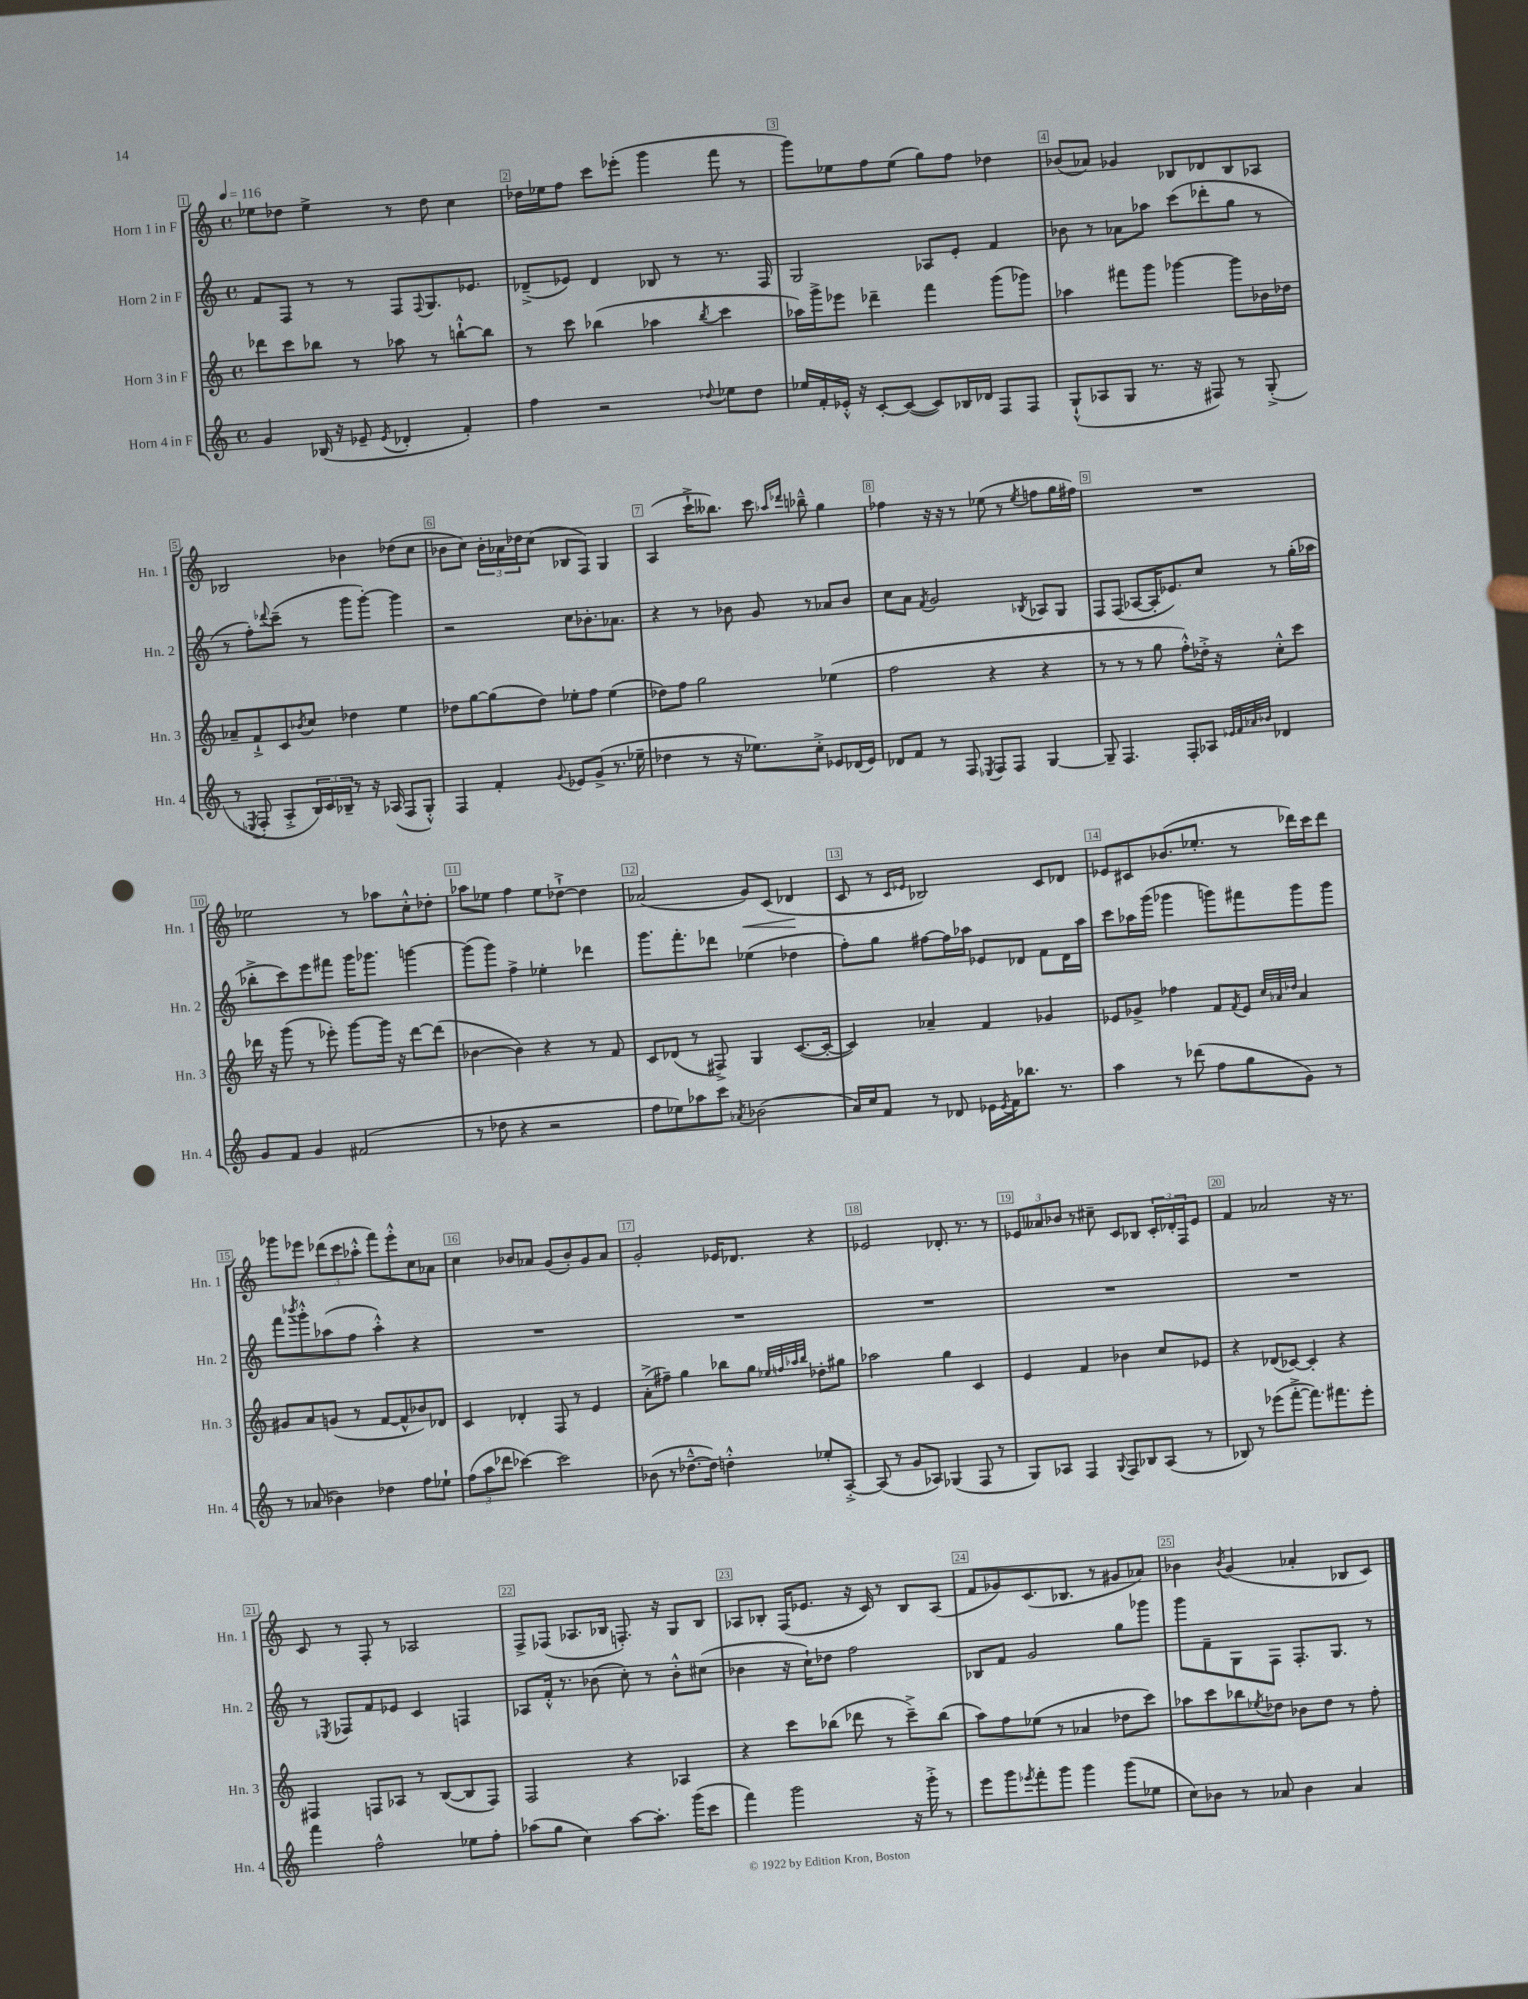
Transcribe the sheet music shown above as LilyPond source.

<<
\new StaffGroup <<
\new Staff = "s0" \with { instrumentName = "Horn 1 in F" shortInstrumentName = "Hn. 1" } {
    \clef treble \key c \major \defaultTimeSignature \time 4/4 \tempo 4 = 116
    ees''8 des''8 ees''4-> r8 des''8 c''4 |
    des''16 ees''16 f''8 c'''8 ees'''8-.( g'''4 f'''8 r8 |
    g'''8) ees''8 f''8 ees''8( g''8) f''8 des''4 |
    bes'8( aes'8) ges'4 bes8 des'8 bes8 aes8 |
    bes2 bes'4 des''8( c''8 |
    bes'8 c''8) \tuplet 3/2 { bes'16-. aes'16 des''16 } c''8( bes8 f8) g4 |
    a4( c'''16-!-> beses''8.) c'''8 \grace { aes''16 des'''16 } bes''8---^ g''4 |
    fes''4 r16 r16 r8 ees''8( r8 \acciaccatura { ees''8 } f''8 g''16 fis''16) |
    R1 |
    ees''2 r8 aes''8 c''8-.-^ des''8-. |
    aes''8 ees''8 f''4 ees''8 des''8~-!-> des''4 |
    aes'2( g'8\<) c'8( des'4\! |
    c'8 r8 \grace { c'16 ees'16 } bes2) c'8 des'8 |
    ees'8 cis'8 bes'8.( ees''8.-. r8 des'''16) c'''16 des'''8 |
    ges'''8 ees'''8 \tuplet 3/2 { des'''8( c'''8 aes''8-.-^ } f'''8) ees'''8-.-^ c''8 aes'8 |
    c''4 bes'8 aes'8 g'8( bes'8-.) g'8 aes'8 |
    g'2-. ees'16 des'8. r4 |
    ees'2 des'8.-. r8. r8 |
    \tuplet 3/2 { ees'8 aeses'8 bes'8 } r8 cis''8-- c'8 bes8 \tuplet 3/2 { c'16-. des'16-. f16 } ees'8 |
    f'4 aes'2 r16 r8. |
    c'8 r8 f8-. r8 aes2 |
    f8-> fes8( aes8. bes16 f8.-.) r16 g8 bes8 |
    aes8 bes8-. f16( ees'8. r16 c'16) r8 bes8 aes8( |
    f'8 ges'8) c'8.( bes8. r8 gis'8 aes'8) |
    bes'4 \acciaccatura { bes'8 } g'4( aes'4-. bes8 c'8) \bar "|." |
}
\new Staff = "s1" \with { instrumentName = "Horn 2 in F" shortInstrumentName = "Hn. 2" } {
    \clef treble \key c \major \defaultTimeSignature \time 4/4
    f'8 f8 r8 r8 f8 \appoggiatura { f8 } g8. ees'8. |
    des'8--->( ees'8) des'4 bes8 r8 r8. f16 |
    g2 aes8 e'8-. f'4 |
    bes'8 r8 aes'8 aes''8 c'''8( des'''8-. g''8 r8 |
    r8 f''8-.) \appoggiatura { des'''8 } c'''8--( r8 g'''8 g'''8~-.) g'''4 |
    r2 c''8 bes'8.-. aes'8. |
    r4 r8 bes'8 g'8 r8 aes'8 bes'8 |
    c''8 a'8 \acciaccatura { f'8 } g'2 \acciaccatura { bes8 } aes8 g8 |
    f8 f8( aes8~ aes16-. ees'8.) c''8 r8 g''16-.( aes''16 |
    bes''8-.-> c'''8) e'''8 fis'''8 g'''16 ges'''8. g'''4~ |
    g'''8( g'''8) f''4-> ees''4-. des'''4 |
    g'''8. f'''8.-. des'''8 ees''4( des''4 |
    f''8-.) g''8 fis''8~ fis''16 aes''16 ees'8 des'8 f'8 des'16 aes''16 |
    c'''8 aes''16 g'''16( ges'''4 g'''8) fis'''8 g'''8 g'''8 |
    f'''8 \acciaccatura { bes'''8 } g'''8-.-^ aes''8( f''8 aes''4-.-^) r4 |
    R1 |
    R1 |
    R1 |
    R1 |
    R1 |
    r8 \acciaccatura { ees8 } fes8 f'8 ees'8 c'4 f4 |
    aes8 f'16-.-^ r8. bes'8( c''8-.) r8 bes'8-.-^ cis''8( |
    bes'4 r16 c''16-!) des''8 f''2 |
    bes8 f'8 g'2 g''8 ges'''8 |
    g'''8 f'8-- g8 f8 f8.-. g8. r8 \bar "|." |
}
\new Staff = "s2" \with { instrumentName = "Horn 3 in F" shortInstrumentName = "Hn. 3" } {
    \clef treble \key c \major \defaultTimeSignature \time 4/4
    des'''8 c'''8 bes''8 r8 aes''8 r8 b''8~-!-^ b''8 |
    r8 c'''8 bes''4( aes''4 \acciaccatura { bes''8 } c'''4 |
    aes''16) g'''16-> ees'''8 des'''4-- f'''4 g'''8( ges'''8) |
    aes''4 fis'''8 g'''8 ges'''4~ ges'''8 bes'16 des''16 |
    aes'8-- f'8-!-> c'8 \acciaccatura { bes'8 } c''8 des''4 e''4 |
    des''8 g''8~ g''8( des''8) ees''8-. f''8 ees''4( |
    des''8) f''8 g''2 ees''4( |
    f''2 r4 r4 |
    r8 r8 r8 g''8 f''8-.-^) des''16-.-> r16 c''8-.-^ c'''8 |
    des'''16 r16 g'''8( r8 ees'''8-.) g'''8~ g'''16 r16 des'''8~ des'''8( |
    bes'4~ bes'4) r4 r8 f'8 |
    c'8 des'8( r8 fis8->) g4 c'8.~( c'16~-. |
    c'4) aes'4-- f'4 ges'4 |
    ees'8 ges'8-> fes''4 f'8 \acciaccatura { f'8 } ees'8 \grace { c''32 aes'32 des''32 } aes'4 |
    gis'8 a'8 g'8( r8 f'8~ f'8-^ bes'8) des'8 |
    c'4 des'4-. f8 r8 e'4 |
    a'8-.->( fis''8--) g''4 bes''8 g''8 \grace { ees''32 f''32 aes''32 bes''32 } des''8-. gis''8 |
    aes''2 g''4 c'4 |
    e'4 f'4 bes'4 c''8 ees'8 |
    r4 des'8( ces'8~) ces'4-. r4 |
    fis4 f8 aes8 r8 b8~( b8 f8) |
    f2 r4 aes4 |
    r4 c'''8 bes''8( des'''8 r8 c'''8--->) bes''8( |
    a''8) f''8 ees''8( r8 aes'4 des''8 c'''8) |
    aes''8 c'''8 bes''8 \acciaccatura { ees''8 } des''8 bes'8 des''8 r8 f''8-. \bar "|." |
}
\new Staff = "s3" \with { instrumentName = "Horn 4 in F" shortInstrumentName = "Hn. 4" } {
    \clef treble \key c \major \defaultTimeSignature \time 4/4
    g'4 bes16( r16 ees'8-- \acciaccatura { ees'8 } des'4-. f'4-.) |
    f''4 r2 \appoggiatura { des''8 } ees''8 des''8 |
    ees''16 f'16-. ees'16-.-^ r16 c'8~-. c'8~( c'8) bes16 des'16 f8 f8 |
    g8-!-^( aes8 g8 r8. r16 fis8) r8 g8-.->( |
    r8 \acciaccatura { ees8 } f8-. a8-.-> \tuplet 3/2 { b16) c'16 bes16-- } r8 r16 aes16( f8 g8-.-^) |
    f4 f'4-. \appoggiatura { g'8 } ees'8 g'8->( r8. ees''16-- |
    des''4 r8 r16 ees''8.) c''8-.-> ees'8 des'16( ees'16) |
    des'8 f'8 r8 f8 \acciaccatura { ees8 } f8 f8 g4~ |
    g8-- f4. f8-. aes8 \grace { ees'32 f'32 aes'32 bes'32 } des'4 |
    g'8 f'8 g'4 fis'2( |
    r8 des''8 r4 r2 |
    f''8 ees''8) aes''8 c'''8 \acciaccatura { aes'8 } bes'2( |
    a'16) c''16 f'8 r8 des'8 ees'16 \acciaccatura { ees'8 } f'16 bes''8. r8. |
    a''4 r8 des'''8( f''8 g''8 g'8) r8 |
    r8 aes'8( bes'4) des''4 f''8 ees''8-! |
    \tuplet 3/2 { f''8( a''8 des'''8 } ces'''4~) ces'''2 |
    bes'8( r8 des''8.~---^ des''16) d''4-.-^ ees''8-. a8~-.-> |
    a8( r8 g'8 aes8) ges4( f8 r8 |
    g8) aes8 f4 \appoggiatura { g8 } f8 bes8 aes8( r8 |
    bes8) r8 ees'''8( f'''8~-.-> f'''8.) fis'''8. ees'''8-. |
    f'''4 f''2-^ ees''8 f''8-. |
    aes''8( g''8 c''4) aes''8~ aes''8.-. g'''16( c'''8 |
    f'''4) g'''2 r16 g'''16-.-> r8 |
    e'''8 g'''8 \acciaccatura { ees'''8 } f'''8-. g'''8 g'''4 g'''8( ees''8 |
    c''8) bes'8 r8 aes'8 bes'4 aes'4 \bar "|." |
}
>>
>>
\layout { \context { \Score \override BarNumber.break-visibility = ##(#f #t #t) barNumberVisibility = #all-bar-numbers-visible \override BarNumber.stencil = #(make-stencil-boxer 0.1 0.3 ly:text-interface::print) } }
